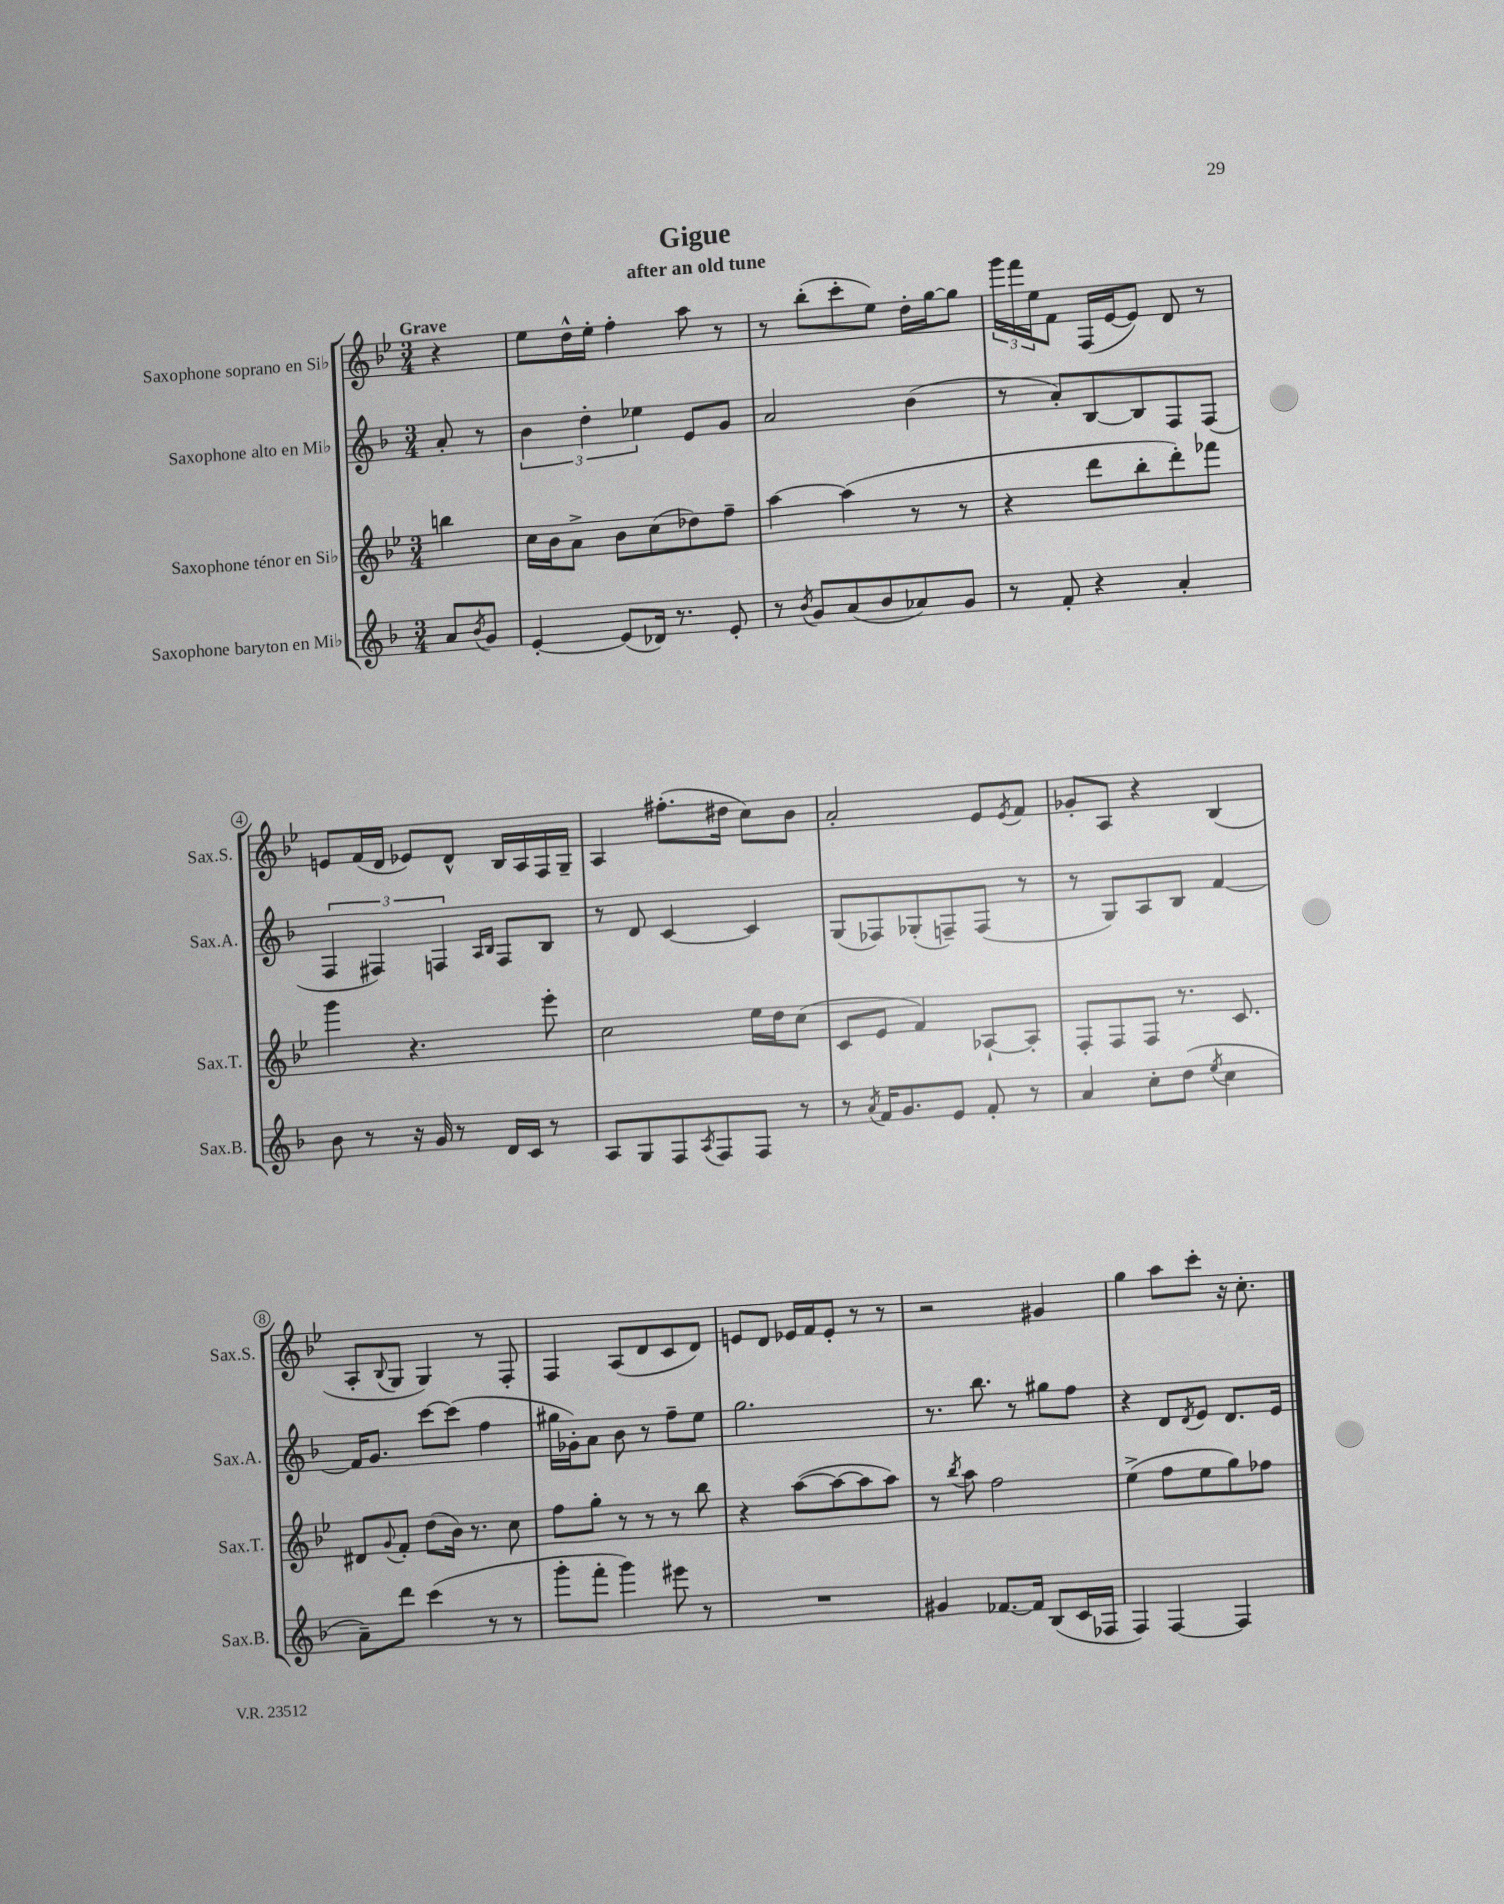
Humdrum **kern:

**kern	**kern	**kern	**kern
*part4	*part3	*part2	*part1
*staff4	*staff3	*staff2	*staff1
*I"Saxophone baryton en Mi♭	*I"Saxophone ténor en Si♭	*I"Saxophone alto en Mi♭	*I"Saxophone soprano en Si♭
*I'Sax.B.	*I'Sax.T.	*I'Sax.A.	*I'Sax.S.
*clefG2	*clefG2	*clefG2	*clefG2
*k[b-]	*k[b-e-]	*k[b-]	*k[b-e-]
*M3/4	*M3/4	*M3/4	*M3/4
=	=	=	=
!	!	!	!LO:TX:a:B:t=Grave
8a/L	4bbn\	8a'/	4r
8qb-/	.	.	.
8g/J	.	8r	.
=1	=1	=1	=1
[4e'/	16cc\LL	6b-\	8ee-\L
.	16b-\J	.	.
.	8a^\J	.	16dd^^\L
.	.	6dd'\	.
.	.	.	16ee-'\JJ
(8e/L]	8b-\L	.	4ff'\
.	.	6ee-X\	.
16d-X/Jk)	(8cc\	.	.
8.r	.	.	.
.	8dd-X\)	8e/L	8aa\
8e'/	8ff~\J	8g/J	8r
=2	=2	=2	=2
8r	[4aa\	2a/	8r
8qb-/	.	.	.
8g/L	.	.	(8bb-'\L
(8a/	(4aa\]	.	8ccc'\
8b-/	.	.	8ee-\J)
8a-X/)	8r	(4b-\	16dd'\LL
.	.	.	[16gg\J
8g/J	8r	.	8gg\J]
=3	=3	=3	=3
8r	4r	8r	24ggg\LL
.	.	.	24fff\
.	.	.	24ee-\J
8f'/	.	8a'/L)	8f\J
4r	8ddd\L	[8B-/	(16F/LL
.	.	.	[16e-/J
.	8bb-'\	8B-/]	8e-/J])
4a'/	8ddd'\)	8F/	8d/
.	8fff-X\J	(8F/J	8r
!!LO:LB:g=z
=4	=4	=4	=4
8b-\	4ggg\	6F/	8en/L
8r	.	.	(16f/L
.	.	6F#X/)	.
.	.	.	16d/JJ
16r	4.r	.	8e-X/L)
16g/	.	.	.
.	.	6Fn/	.
8r	.	.	8d^^/J
.	.	16qqA/LL	.
.	.	16qqB-/JJ	.
16d/LL	.	8F/L	16B-/LL
16c/JJ	.	.	16A/
8r	8eee-'\	8B-/J	16F/
.	.	.	16G~/JJ
=5	=5	=5	=5
8A/L	2cc\	8r	4A/
8G/	.	8d/	.
8F/	.	[4c/	(8.ff#X'\L
8qA/	.	.	.
8F/	.	.	.
.	.	.	16dd#X\Jk
8F/J	16ee-\LL	4c/]	8cc\L)
.	16dd\J	.	.
8r	(8cc\J	.	8b-\J
=6	=6	=6	=6
8r	8c/L	(8G/L	2a'/
8qa/	.	.	.
16f/KL	8e-/J	8F-X/)	.
8.g/	.	.	.
.	4f/)	(8G-X'/	.
8e/J	.	8Fn~/)	.
8f'/	[8A-X`/L	(8F/J	8e-/L
.	.	.	8qe-/
8r	8A-'/J]	8r	8f/J
=7	=7	=7	=7
4a/	8F'/L	8r	8g-X'/L
.	8F/	8G/L)	8A/J
8cc'\L	8F/J	8A/	4r
(8dd\J	8.r	8B-/J	.
8qee/	.	.	.
4cc\	.	[4f/	(4B-/
.	8.c/	.	.
!!LO:LB:g=z
=8	=8	=8	=8
8a~\L)	8d#X/L	16f/KL]	8A'/L
.	.	8.g/J	.
.	8qqg/	.	8qqB-/
8ddd\J	8f'/J	.	8G/J
(4ccc\	(8dd\L	[8ccc\L	4G/)
.	16b-\Jk)	(8ccc\J]	.
.	8.r	.	.
8r	.	4ff\	8r
8r	8cc\	.	8F'/
=9	=9	=9	=9
8ggg'\L	8ff\L	16gg#X\LL	4F/
.	.	16g-X'\J)	.
8fff'\J	8gg'\J	8a\J	.
4ggg\)	8r	8b-\	(8A/L
.	8r	8r	8d/
8eee#X\	8r	8ff~\L	8c/
8r	8bb-\	8ee\J	8d/J)
=10	=10	=10	=10
2.r	4r	2.gg\	8en/L
.	.	.	8d/J
.	([8aa\L	.	16e-X/LL
.	.	.	16f/J
.	8aa\_	.	8e-'/J
.	8aa\]	.	8r
.	8aa\J)	.	8r
=11	=11	=11	=11
4g#X/	8r	8.r	2r
.	8qbb-/	.	.
.	8aa\	.	.
.	.	8.bb-\	.
[8.f-X/L	2ff\	.	.
.	.	8r	.
16f-/Jk]	.	.	.
(8B-/L	.	8gg#X\L	4g#X/
16c/L	.	8ff\J	.
16F-X/JJ	.	.	.
=12	=12	=12	=12
4F/)	(4ee-^\	4r	4gg\
[4F/	8ff\L	8d/L	8aa\L
.	.	8qd/	.
.	8ee-\	8e/J	8ccc'\J
4F/]	8gg\)	8.d/L	16r
.	.	.	8.cc'\
.	8ff-X\J	.	.
.	.	16e/Jk	.
==	==	==	==
*-	*-	*-	*-
